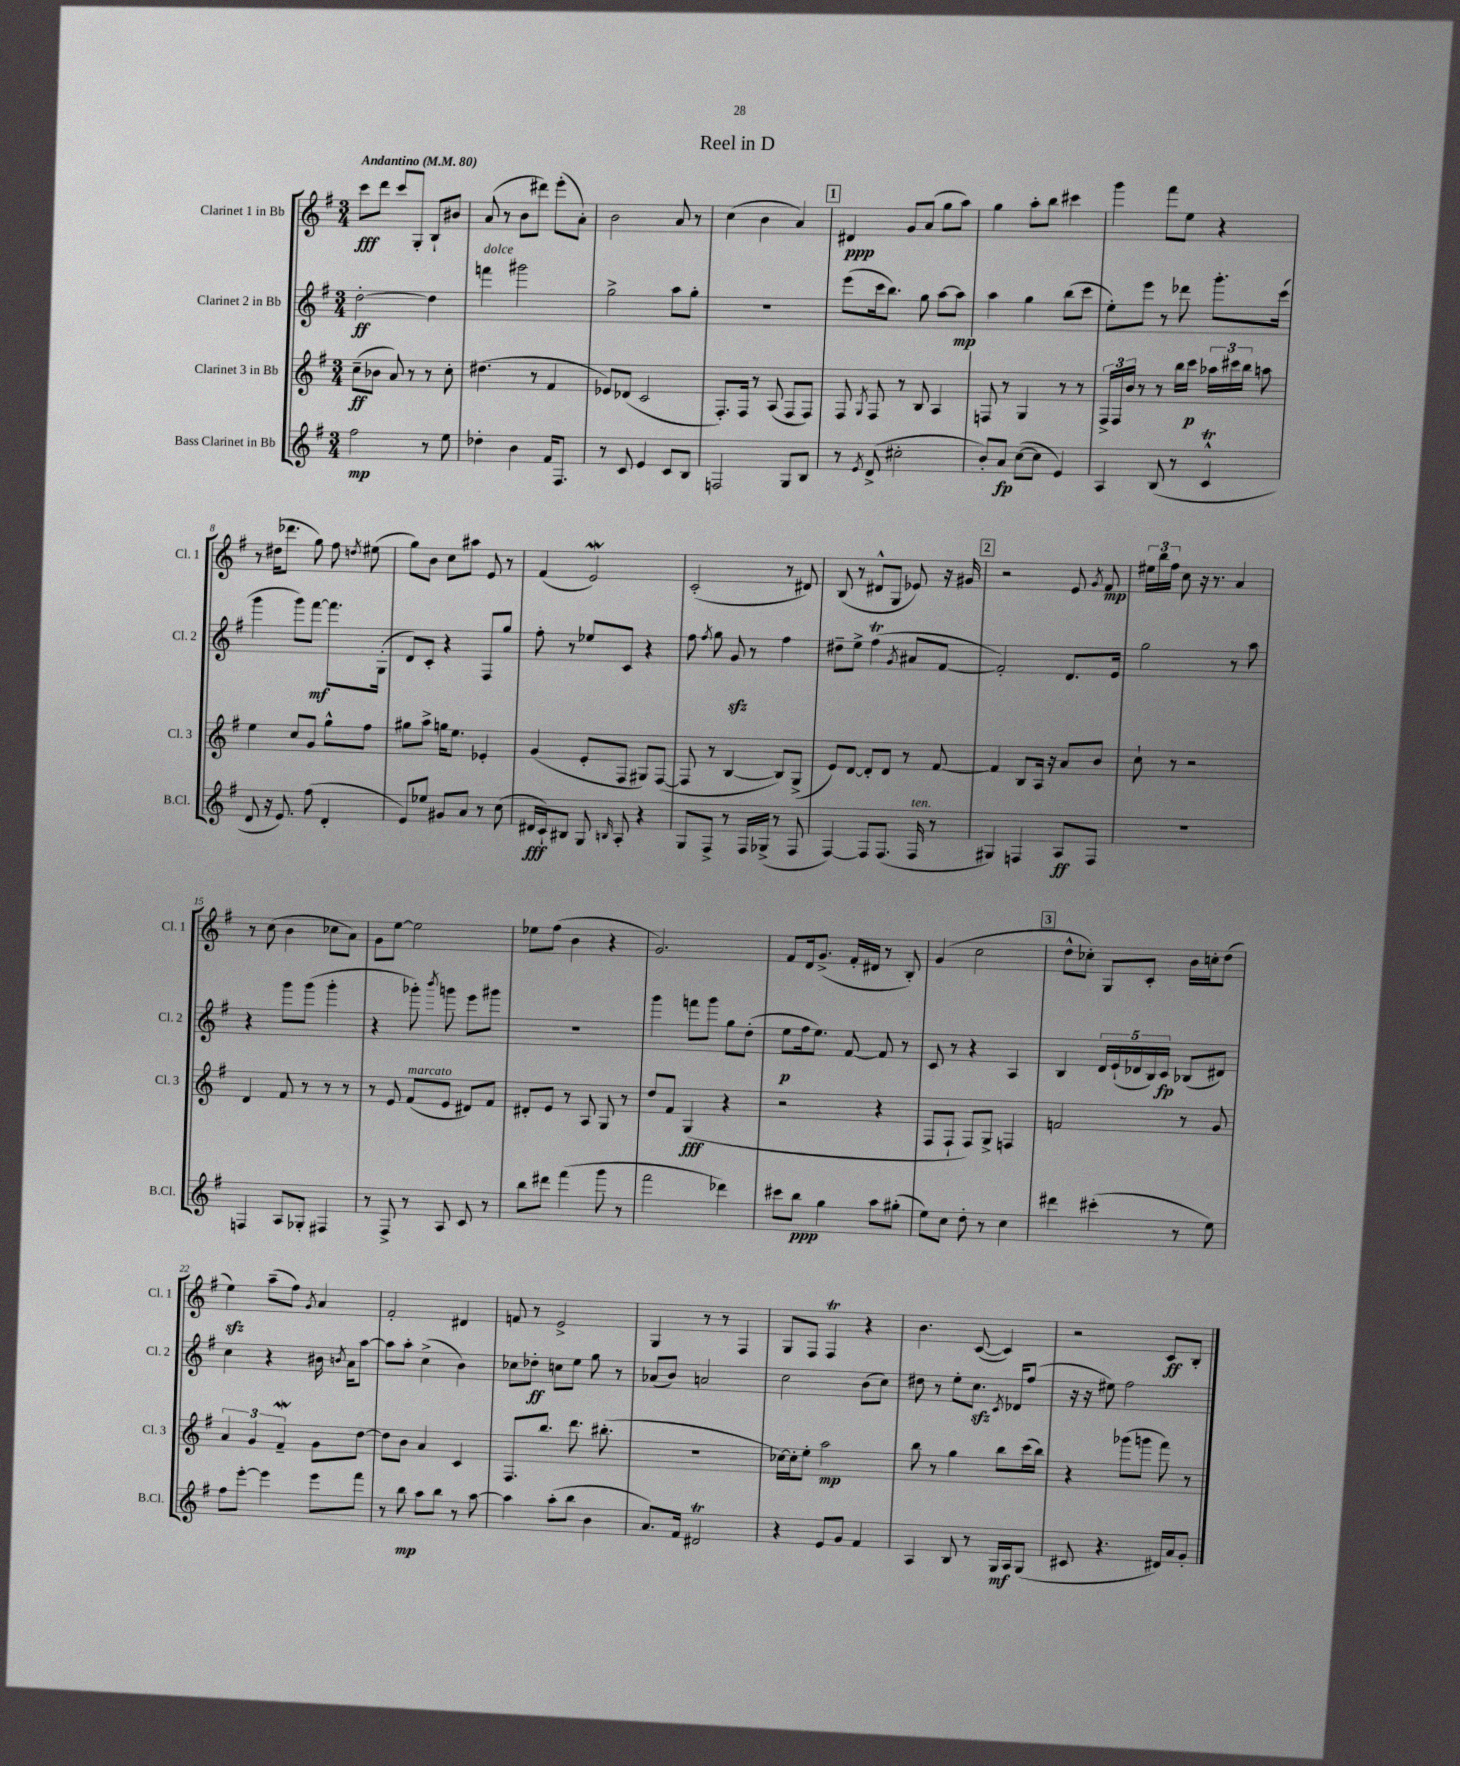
\header { title = "Reel in D" }
<<
\new StaffGroup <<
\new Staff = "s0" \with { instrumentName = "Clarinet 1 in Bb" shortInstrumentName = "Cl. 1" } {
    \clef treble \key g \major \numericTimeSignature \time 3/4 \tempo "Andantino" 4 = 80
    \autoBeamOff c'''8[\fff d'''8] c'''8[ g8]-. b8[-! bis'8] |
    a'8( r8 b'8[ dis'''8]) e'''8[-.( a'8]-.) |
    b'2 a'8 r8 |
    c''4( b'4 a'4) |
    \mark \markup { \box "1" } dis'4\ppp g'8[ a'8]( g''8[ a''8]) |
    g''4 a''8[-. b''8] cis'''4 |
    g'''4 fis'''8[ e''8] r4 |
    r8 dis''16[( des'''8.] g''8) fis''8 \acciaccatura { d''8 } eis''8( |
    g''8[) b'8] c''8[ ais''8] e'8 r8 |
    fis'4( e'2\mordent) |
    c'2-.( r8 dis'8) |
    b8( r8 dis'8[-^ g8] ees'8) r16 gis'16 |
    \mark \markup { \box "2" } r2 e'8 \acciaccatura { g'8 } fis'8\mp |
    \tuplet 3/2 { eis''16[ b''16 fis''16] } c''8 r16 r8. a'4 |
    r8 c''8( b'4 ces''8[ a'8]) |
    g'8[ e''8]~ e''2 |
    ees''8[ fis''8]( b'4 r4 |
    g'2.) |
    fis'8[ d'16 g'8.]->( fis'16[-. dis'16] r8 b8-.) |
    g'4( c''2 |
    \mark \markup { \box "3" } d''8[-^ ces''8]-.) g8[ c'8]-. b'16[ c''16-. d''8]( |
    e''4\sfz) a''8[--( fis''8]) \acciaccatura { g'8 } a'4 |
    fis'2-. dis'4 |
    f'8 r8 e'2-> |
    g4 r8 r8 fis4 |
    g8[ fis8] fis4\trill r4 |
    b'4. c'8~( c'4) |
    r2 c'8[\ff b8]-. \bar "|." |
}
\new Staff = "s1" \with { instrumentName = "Clarinet 2 in Bb" shortInstrumentName = "Cl. 2" } {
    \clef treble \key g \major \numericTimeSignature \time 3/4
    \autoBeamOff d''2~-.\ff d''4 |
    f'''4^\markup { \italic "dolce" } gis'''2 |
    g''2-> a''8[ g''8]-. |
    R2. |
    \mark \markup { \box "1" } e'''8[( c'''16 b''8.]) g''8 a''8[~ a''8]\mp |
    a''4 g''4 b''8[( c'''8] |
    e''8[-.) e'''8] r8 des'''8 g'''8.[-. c'''16]( |
    g'''4 g'''8[) fis'''8]~\mf fis'''8.[ g16]-.( |
    d'8[) c'8]-. r4 fis8[ g''8] |
    fis''8-. r8 ees''8[ c'8] r4 |
    fis''8 \acciaccatura { fis''8 } g''8 g'8\sfz r8 fis''4 |
    dis''8[-- e''8]-> fis''4\trill( \acciaccatura { g'8 } ais'8[ fis'8]~ |
    \mark \markup { \box "2" } fis'2-.) d'8.[ e'16] |
    g''2 r8 a''8 |
    r4 g'''8[ g'''8]( g'''4-. |
    r4 ges'''8-.) \acciaccatura { b'''8 } g'''8 e'''8[ gis'''8] |
    R2. |
    g'''4 f'''8[ g'''8] g''8[ d''8]-.( |
    e''8[\p fis''16 e''8.]) fis'8~ fis'8 r8 |
    c'8 r8 r4 a4 |
    \mark \markup { \box "3" } b4 \tuplet 5/4 { d'16[ e'16-!( des'16 b16) c'16]\fp } bes8[( dis'8]) |
    c''4 r4 bis'16 \acciaccatura { b'8 } a'16[ a''8]~ |
    a''8[ a''8]-. c''4->( b'4) |
    ces''8[ des''8]-.\ff c''8[ e''8] g''8 r8 |
    aes'8[( b'8]) a'2 |
    c''2 b'8[( c''8]) |
    dis''8 r8 e''8[-. c''8.]\sfz \acciaccatura { c'8 } des'16[ fis''8]( |
    r16 r16 eis''8) fis''2 \bar "|." |
}
\new Staff = "s2" \with { instrumentName = "Clarinet 3 in Bb" shortInstrumentName = "Cl. 3" } {
    \clef treble \key g \major \numericTimeSignature \time 3/4
    \autoBeamOff c''8[--\ff( bes'8] a'8) r8 r8 c''8-. |
    dis''4.( r8 fis'4 |
    ees'8[) des'8]( c'2 |
    fis8.[-.) fis16] r8 a8( fis8[ fis8]) |
    \mark \markup { \box "1" } fis8 \acciaccatura { g8 } fis8 r8 b8 a4 |
    f8 r8 g4 r8 r8 |
    \tuplet 3/2 { fis16[-> fis16 b'16] } r8 r8 b''16[ c'''16]\p \tuplet 3/2 { aes''16[ cis'''16 b''16] } a''8 |
    e''4 c''8[ g'8] g''8[-^ fis''8] |
    gis''8[ a''8]-> g''16[ e''8.] ees'4-. |
    g'4( e'8[-. fis8] gis8[) fis8]~( |
    fis8 r8 b4~ b8[) g8]->( |
    e'8[) d'8]~ d'8[-. d'8] r8 fis'8~ |
    \mark \markup { \box "2" } fis'4 b8[ a16] r16 a'8[ b'8] |
    c''8-! r8 r2 |
    d'4 fis'8 r8 r8 r8 |
    r8 e'8 fis'8[^\markup { \italic "marcato" }( e'8] dis'8[) fis'8] |
    dis'8[-. e'8] r8 a8 g8 r8 |
    d''8[ fis'8] g4\fff( r4 |
    r2 r4 |
    fis8[ fis8]-! fis8[) g8]-> f4 |
    \mark \markup { \box "3" } f'2 r8 g'8 |
    \tuplet 3/2 { a'4 g'4 fis'4--\mordent } g'8[ d''8]~ |
    d''8[ b'8] a'4 c'4 |
    fis8.[ b''8.] d'''8. bis''8.-.( |
    R2. |
    ces''16[~) ces''16-. e''8]-. a''2\mp |
    b''8 r8 g''4 b''8[ c'''16( b''16]) |
    r4 ges'''8[( g'''8] fis'''8) r8 \bar "|." |
}
\new Staff = "s3" \with { instrumentName = "Bass Clarinet in Bb" shortInstrumentName = "B.Cl." } {
    \clef treble \key g \major \numericTimeSignature \time 3/4
    \autoBeamOff fis''2\mp r8 e''8 |
    des''4-. b'4 fis'16[ fis8.] |
    r8 c'8 e'4 c'8[ b8] |
    f2 g8[ b8] |
    \mark \markup { \box "1" } r8 \acciaccatura { e'8 } d'8->( cis''2-. |
    b'8[-.) a'8]\fp c''8[~( c''8] e'4) |
    a4 b8( r8 c'4-^\trill |
    d'8 r16 e'8.) fis''8( d'4-. |
    e'8[) ees''8] gis'8[ a'8] r8 c''8( |
    dis'16[\fff c'16-!) bis8] g8 \grace { b16 } a8-. r4 |
    g8[ fis8]-> r8 fis16[ ges16]->( r8 fis8 |
    fis4~) fis8[ fis8.]( fis16^\markup { \italic "ten." } r8 |
    \mark \markup { \box "2" } gis4) f4 a8[\ff f8] |
    R2. |
    f4 a8[ ges8]-. fis4 |
    r8 fis8-> r8 a8 c'8 r8 |
    b''8[ dis'''8] fis'''4( g'''8 r8 |
    fis'''2 des'''4) |
    cis'''8[ b''8]\ppp g''4 a''8[ gis''8]-.( |
    e''8[) c''8] d''8-. r8 c''4 |
    \mark \markup { \box "3" } dis'''4 cis'''4-.( r8 e''8) |
    fis''8[ e'''8]~-. e'''4 e'''8[ fis'''8] |
    r8 b''8\mp a''8[ b''8] r8 a''8~ |
    a''4 a''8[-.( b''8] b'4 |
    a'8.[) fis'16] dis'2\trill |
    r4 e'8[ g'8] fis'4 |
    a4 b8 r8 g16[\mf a16 g8]( |
    cis'8 r4. dis'16[) a'16 g'8]-. \bar "|." |
}
>>
>>
